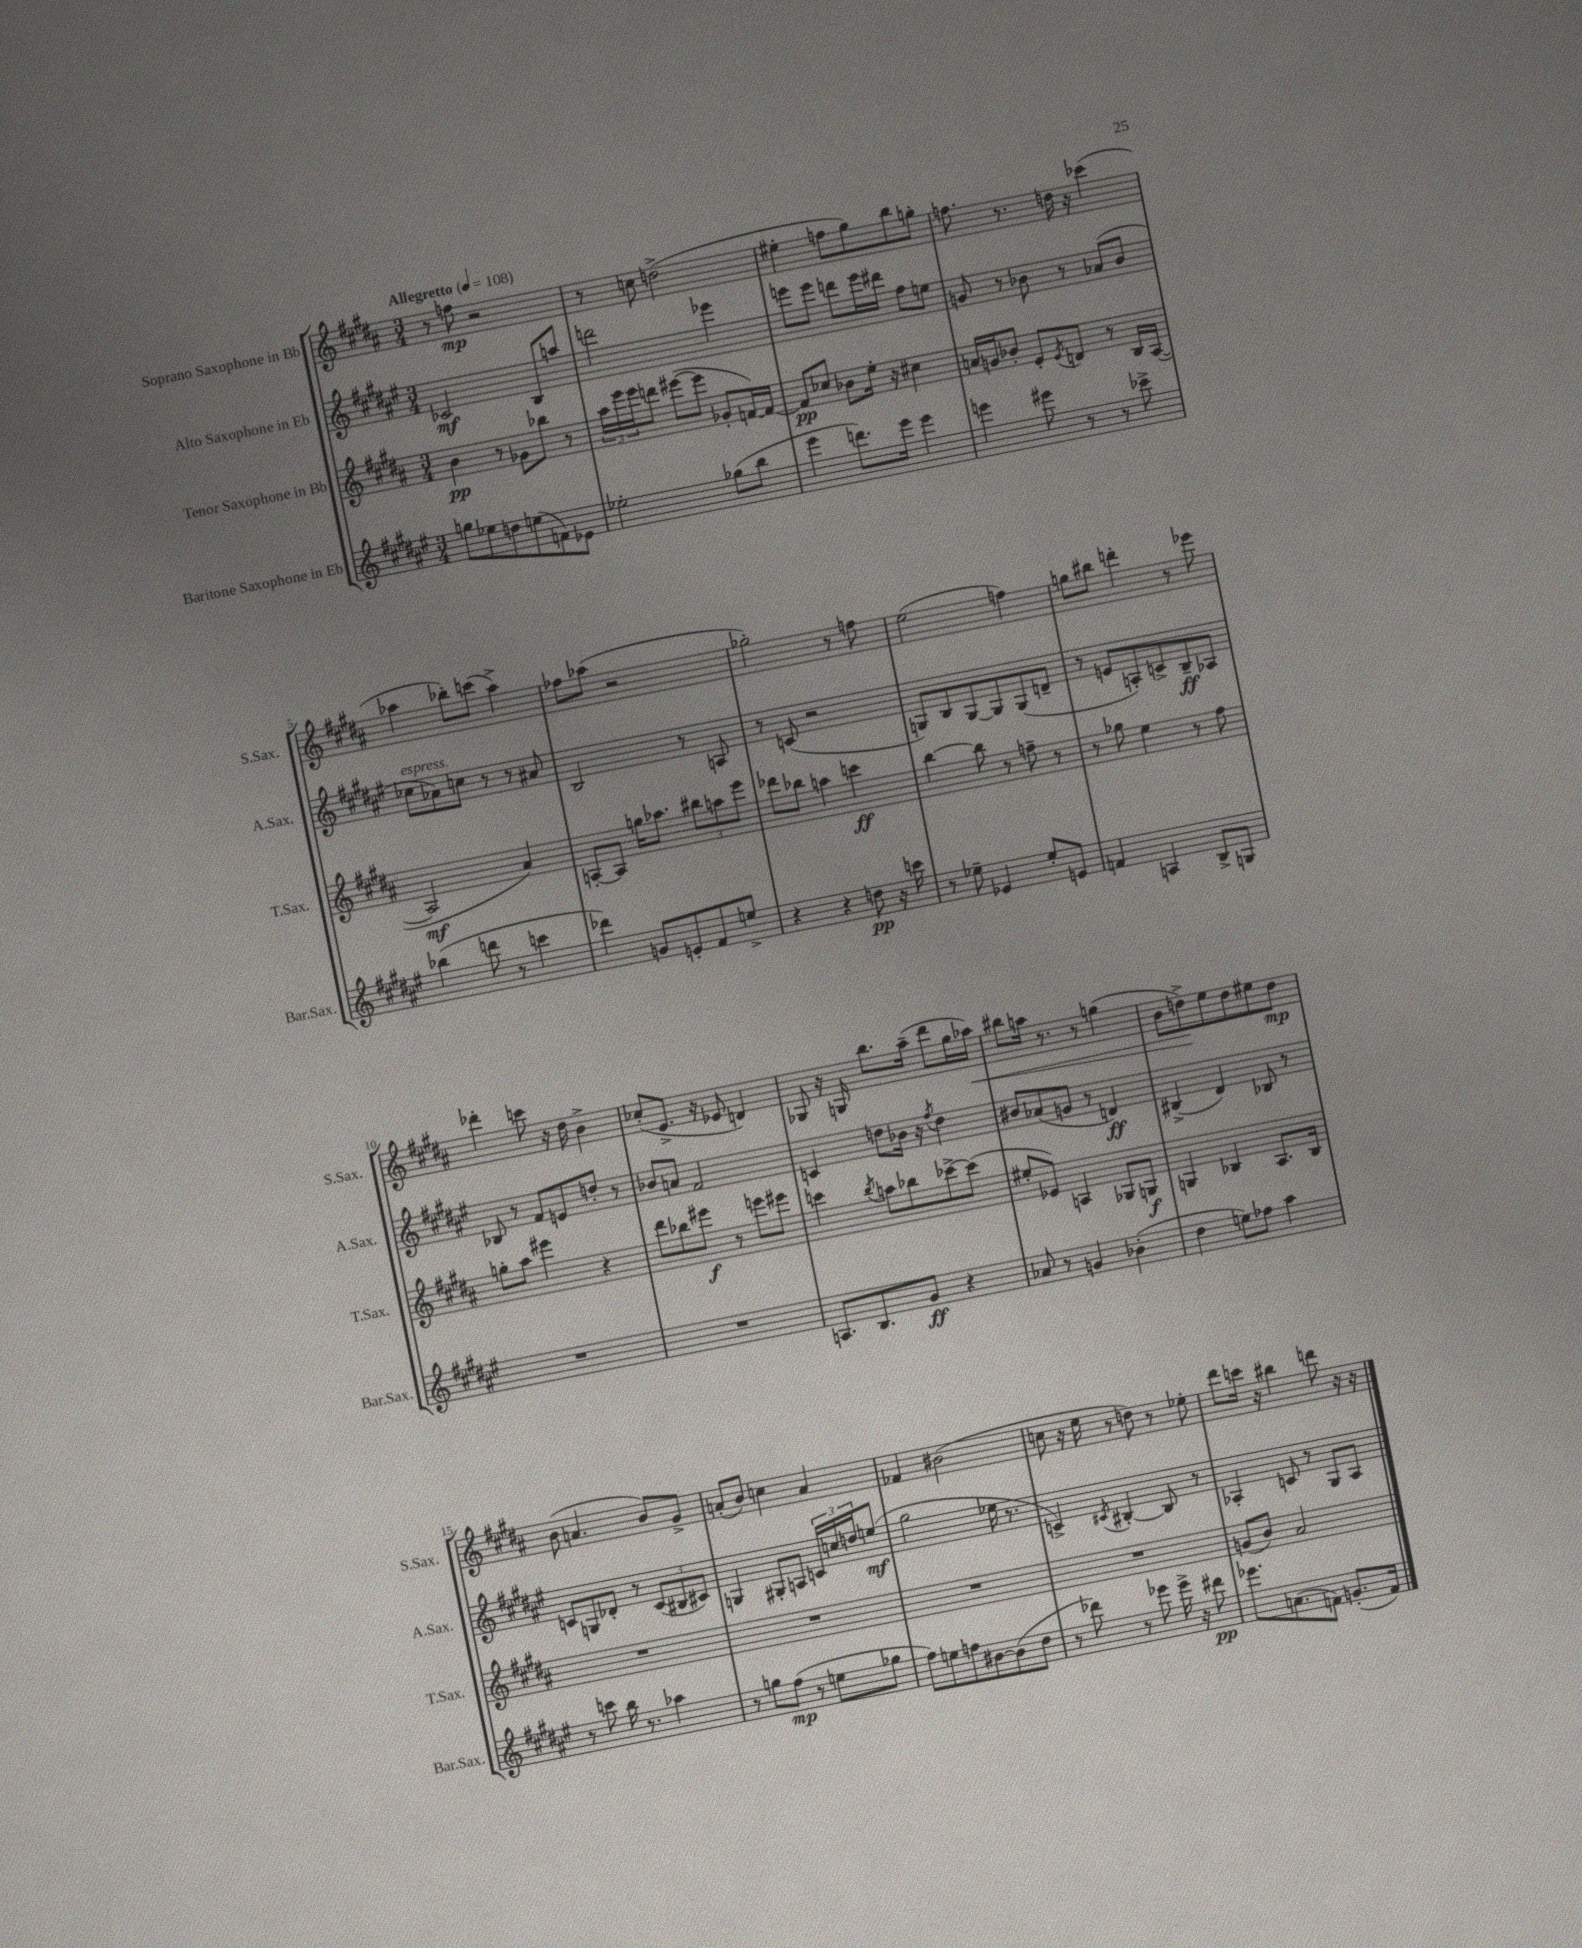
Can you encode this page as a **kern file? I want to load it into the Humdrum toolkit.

**kern	**kern	**kern	**kern
*staff4	*staff3	*staff2	*staff1
*clefG2	*clefG2	*clefG2	*clefG2
*k[f#c#g#d#a#e#]	*k[f#c#g#d#a#]	*k[f#c#g#d#a#e#]	*k[f#c#g#d#a#]
*M3/4	*M3/4	*M3/4	*M3/4
*MM108	*MM108	*MM108	*MM108
8gg	4b	2c-	8r
8ee-	.	.	8ff
8dd	8r	.	2r
(8ee	8g-	.	.
8f)	8bb-	8B	.
8e-	8r	8aa	.
=	=	=	=
2ee-'	24aa#	2ddd	8r
.	24eee	.	.
.	24eee	.	.
.	8ddd	.	8cc
.	([8eee#	.	(2dd^
.	8eee#]	.	.
(8gg-	8g-'	4eee-	.
8bb	[16f)	.	.
.	16f_	.	.
=	=	=	=
4eee#	8f]	8eee	4ee#'
.	8cc-	8eee	.
8.ddd)	8b-	8ddd	8ff
.	16ee'	16eee	8gg#)
16eee#	16r	16ddd#	.
4eee#	4cc#	8ff#	8bb
.	.	8ee	8gg'
=	=	=	=
4eee	16a	8g	8.ff
.	16g	.	.
.	8b-'	8r	.
.	.	.	8.r
8eee#	8e'	8b-	.
.	8qe	.	.
8r	8d	8r	16dd
.	.	.	16r
8r	8r	(8a-	(4ccc-
8ccc-^	16B	8b-	.
.	([16A#	.	.
=	=	=	=
(4bb-	2A#]	8cc-	4aa-
.	.	8a-)	.
8ddd	.	8cc	8bb-')
8r	.	8r	(8ccc
4ccc	4a#)	8r	4aa-^)
.	.	8a#	.
=	=	=	=
4ddd-)	[8A'	2B	8ff-
.	8A]	.	(8aa-
8g	16gg	.	2r
.	8.aa-	.	.
8e'	.	.	.
8f#	12bb#	8r	.
.	12aa	.	.
8ee^	.	8A	.
.	12eee	.	.
=	=	=	=
4r	8ddd-	8r	2gg-')
.	8bb-	(8c	.
4r	4aa	2r	.
8dd	4ccc	.	8r
16r	.	.	8ff
16ccc	.	.	.
=	=	=	=
8r	[4bb	8G)	(2ee
8ee-~	.	8B	.
4e-	8bb]	[8G	.
.	8r	8G]	.
8ee-'	8ff~	(8G	4ff)
8e	8r	8d~	.
=	=	=	=
4f	8r	8r	8gg
.	8gg-	8e	8bb#
4A	4ee	8A')	4ddd'
.	.	8c^	.
8B^	8r	8B~	8r
8G	8ff#	8A-	8eee-
=	=	=	=
2.r	8gg'	8B-	4ddd-'
.	8aa#	8r	.
.	4eee#	8f#	8ccc
.	.	8e	16r
.	.	.	16dd#
.	4r	8dd'	4b^
.	.	8r	.
=	=	=	=
2.r	8ddd#	8b-	(8cc-'
.	8bb-	8a	8.e^
.	8eee#	2f#	.
.	.	.	16r
.	8r	.	8e-
.	8eee	.	4d)
.	8eee#	.	.
=	=	=	=
8.A	4ccc	4c	8G-
.	.	.	16r
8.B	.	.	16G
.	8qbb	.	.
.	8aa	8dd	8.bb
8g#	8bb-	16b-	.
.	.	16r	(16aa#~
.	.	8qff#	.
4r	[8ccc-^	4dd	8ddd#
.	(8ccc-]	.	16gg#
.	.	.	16aa-)
=	=	=	=
8a-	8ee#'	8b#	8bb#
8r	8e-)	(8a-	16aa
.	.	.	8.r
4g	4A	8g	.
.	.	8r	8r
(4b-'	8G-	4d)	(4gg
.	8G	.	.
=	=	=	=
4dd#	4G	(4B#^	8b
.	.	.	8dd^)
8ee)	4B-	4d#)	8ee
8ff-	.	.	8dd
4aa#	8.A#	8B-	8ee#
.	.	8r	8dd
.	16B-	.	.
=	=	=	=
8r	2.r	8c	(8b
8ccc	.	8G	4.a
16bb	.	8d-'	.
8.r	.	.	.
.	.	8r	.
4aa-	.	(12c	8b)
.	.	12B#	.
.	.	.	8g#^
.	.	12c#)	.
=	=	=	=
8r	2.r	4G	(8a'
8gg	.	.	8b)
(8ff#	.	8G#'	4cc
8r	.	8A	.
8ee	.	24c	4a
.	.	24cc	.
.	.	24dd	.
8gg-	.	(8ee	.
=	=	=	=
8ff#)	2.r	2gg#	4f-
8ee	.	.	.
8ff	.	.	(2b#
[8b#	.	.	.
(8b#]	.	16ee-	.
.	.	8.r	.
8dd#	.	.	.
=	=	=	=
8r	2.r	4c^)	8cc
8ddd-)	.	.	16r
.	.	.	16ee
.	.	8qc#	.
8r	.	[4B#'	8r
8eee-	.	.	8dd)
16eee-^	.	8B#]	8r
16r	.	.	.
8ddd#	.	8r	8ee-'
=	=	=	=
8.eee-	(8g	4A-'	8ddd#
.	8b)	.	16ccc
(8.a	.	.	16r
.	2a#	8c	4bb#
8f)	.	8r	.
(8.g'	.	8G#	8ddd
.	.	8A-	16r
16f)	.	.	16r
==	==	==	==
*-	*-	*-	*-
